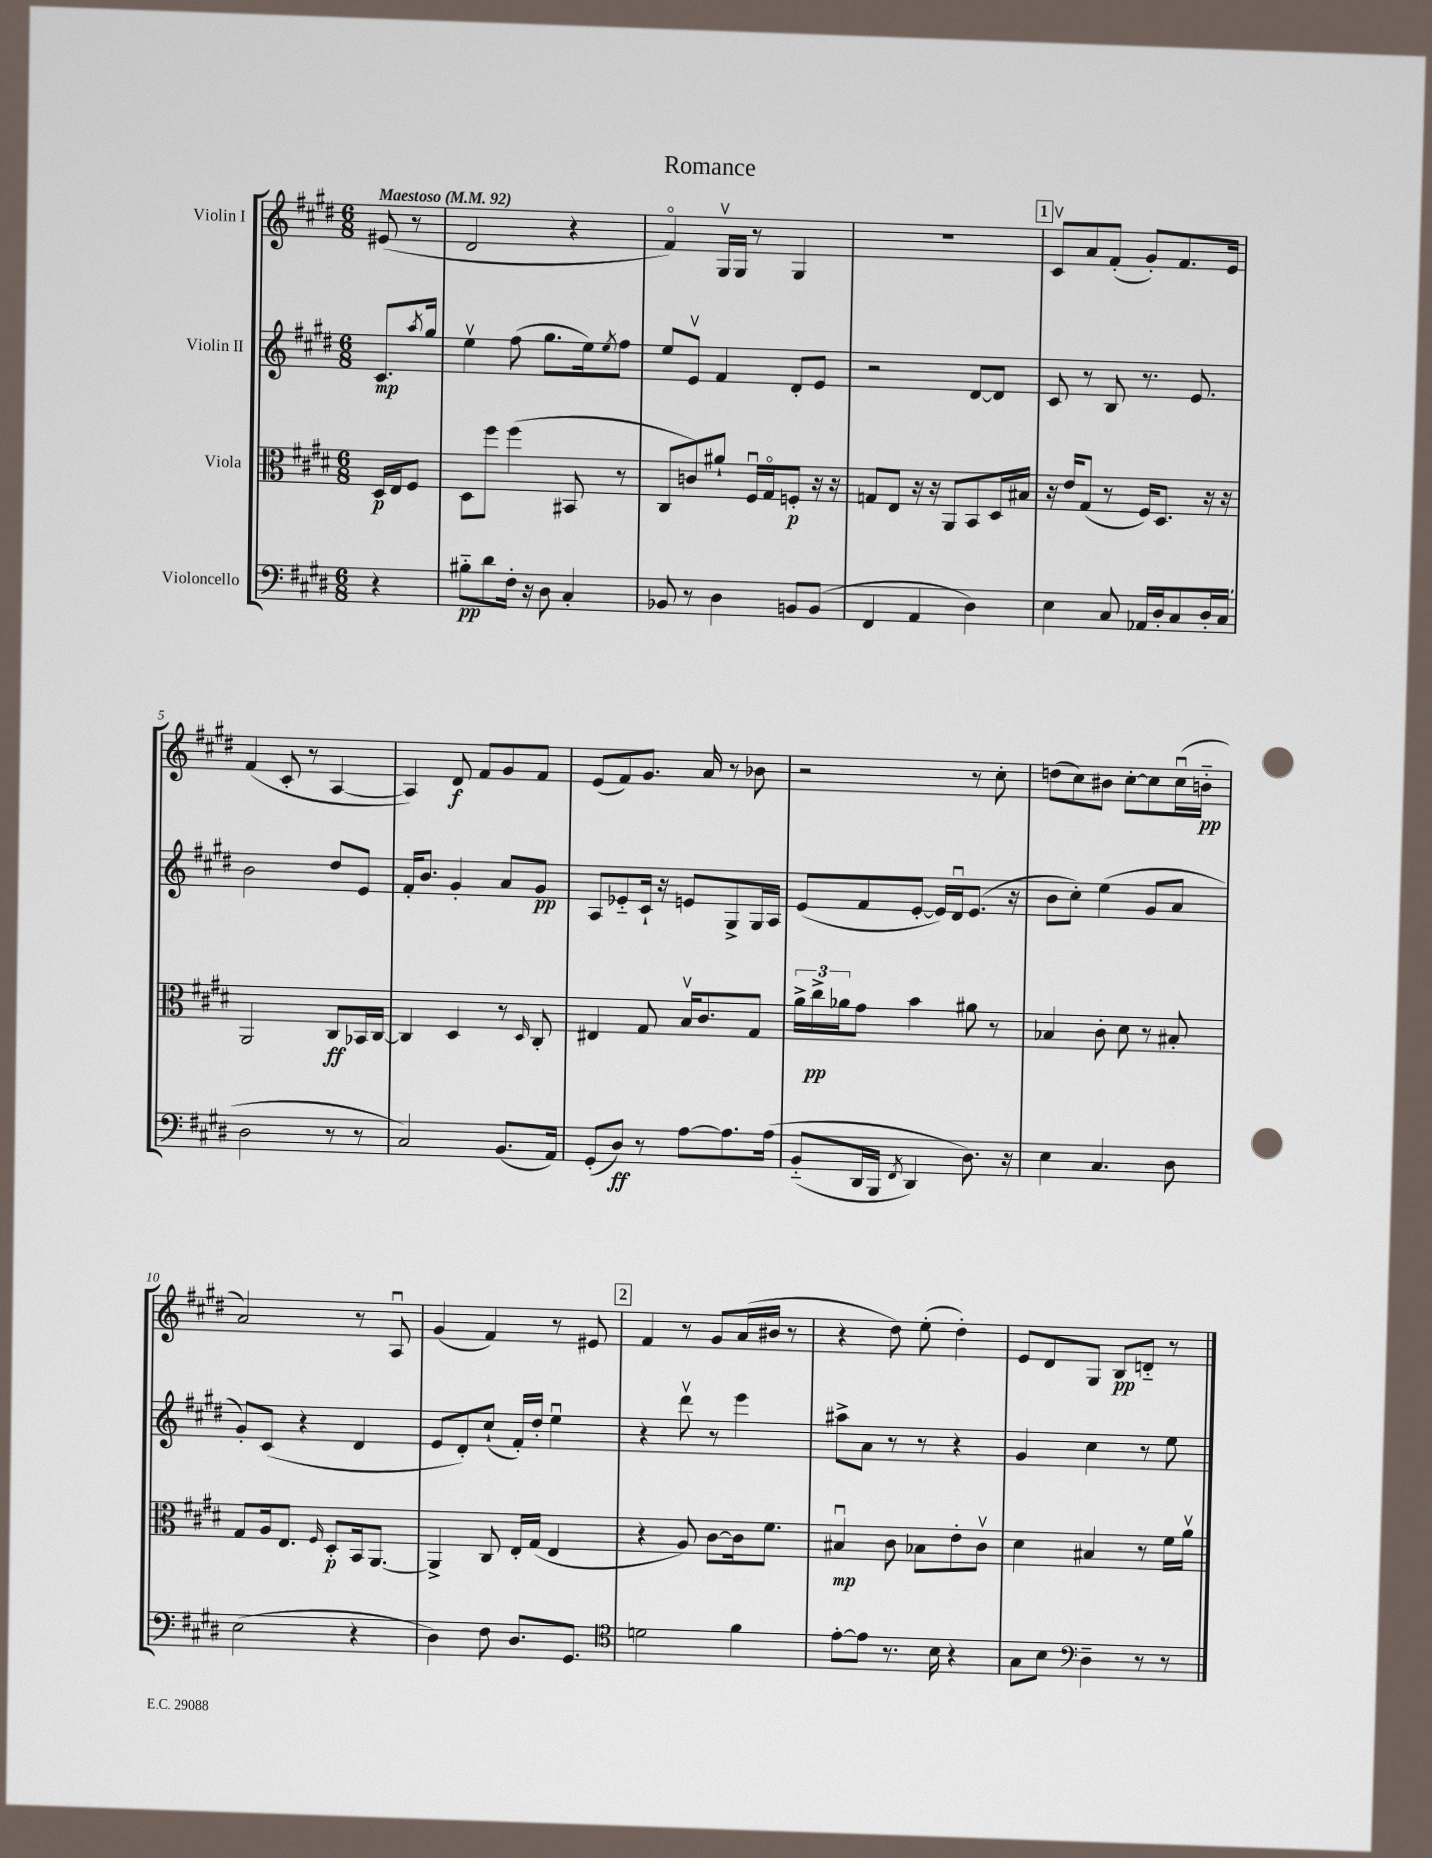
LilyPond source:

\header { title = "Romance" }
<<
\new StaffGroup <<
\new Staff = "s0" \with { instrumentName = "Violin I" } {
    \clef treble \key e \major \numericTimeSignature \time 6/8 \partial 4 \tempo "Maestoso" 4 = 92
    eis'8( r8 |
    dis'2 r4 |
    fis'4\flageolet) gis16\upbow gis16 r8 gis4 |
    R2. |
    \mark \markup { \box "1" } cis'8\upbow a'8 fis'8-.( gis'8-.) fis'8. e'16 |
    fis'4( cis'8-. r8 a4~ |
    a4) dis'8\f fis'8 gis'8 fis'8 |
    e'8( fis'8) gis'8. a'16 r8 bes'8 |
    r2 r8 cis''8-. |
    d''8( cis''8) bis'8 cis''8~-. cis''8 cis''16\downbow( b'16-_\pp |
    a'2) r8 a8\downbow |
    gis'4( fis'4) r8 eis'8 |
    \mark \markup { \box "2" } fis'4 r8 gis'8 a'16( bis'16 r8 |
    r4 dis''8) e''8-.( dis''4-.) |
    e'8 dis'8 gis8 b8\pp d'8-_ r8 \bar "|." |
}
\new Staff = "s1" \with { instrumentName = "Violin II" } {
    \clef treble \key e \major \numericTimeSignature \time 6/8 \partial 4
    cis'8.\mp \acciaccatura { a''8 } gis''16 |
    e''4\upbow fis''8( gis''8. e''16) \acciaccatura { e''8 } fis''8 |
    e''8 e'8\upbow fis'4 dis'8-. e'8 |
    r2 dis'8~ dis'8 |
    \mark \markup { \box "1" } cis'8 r8 b8 r8. e'8. |
    b'2 dis''8 e'8 |
    fis'16-. b'8. gis'4-. a'8 gis'8\pp |
    a8 ees'8-_ cis'16-! r16 e'8 gis8-> gis16 a16 |
    e'8( fis'8 e'8~-. e'16) dis'16\downbow e'8.( r16 |
    b'8 cis''8-.) e''4( gis'8 a'8 |
    gis'8-.) cis'8( r4 dis'4 |
    e'8 dis'8-.) cis''8-!( fis'16-.) dis''16-. e''4\downbow |
    \mark \markup { \box "2" } r4 dis'''8\upbow r8 e'''4 |
    ais''8-> a'8 r8 r8 r4 |
    gis'4 cis''4 r8 e''8 \bar "|." |
}
\new Staff = "s2" \with { instrumentName = "Viola" } {
    \clef alto \key e \major \numericTimeSignature \time 6/8 \partial 4
    dis16\p e16 fis8 |
    dis8 fis''8 fis''4( bis,8 r8 |
    cis8 c'8) ais'8-! fis16\downbow gis16\flageolet f8-.\p r16 r16 |
    g8 e8 r16 r16 a,8 b,8 dis16 bis16 |
    \mark \markup { \box "1" } r16 e'16 gis8( r8 fis16) dis8. r16 r16 |
    a,2 cis8\ff bes,16 cis16~ |
    cis4 dis4 r8 \grace { dis16 } cis8-. |
    eis4 gis8 b16\upbow cis'8. gis8 |
    \tuplet 3/2 { a'16-> cis''16->\pp aes'16 } gis'8 b'4 ais'8 r8 |
    bes4 cis'8-. dis'8 r8 bis8-. |
    gis8 a16 e8. \grace { fis16 } dis8-.\p b,16 a,8.~ |
    a,4-> cis8 e16-. gis16( e4 |
    \mark \markup { \box "2" } r4 a8) cis'8~ cis'16 fis'8. |
    bis4\downbow\mp cis'8 bes8 e'8-. cis'8\upbow |
    dis'4 bis4 r8 fis'16 a'16\upbow \bar "|." |
}
\new Staff = "s3" \with { instrumentName = "Violoncello" } {
    \clef bass \key e \major \numericTimeSignature \time 6/8 \partial 4
    r4 |
    bis8-_\pp dis'8 fis16-. r16 dis8 cis4-. |
    bes,8 r8 dis4 b,8 b,8( |
    fis,4 a,4 dis4) |
    \mark \markup { \box "1" } e4 cis8 aes,16 dis16-. cis8 dis16-. cis16( |
    dis2 r8 r8 |
    cis2) b,8.( a,16) |
    gis,8-.( dis8\ff) r8 a8~ a8. a16\( |
    b,8-_( dis,16 b,,16 \acciaccatura { fis,8 } dis,4) dis8.\) r16 |
    e4 cis4. dis8 |
    e2( r4 |
    dis4) fis8 dis8. gis,8. |
    \mark \markup { \box "2" } \clef tenor d'2 fis'4 |
    e'8~-. e'8 r8. b16 r4 |
    gis8 b8 \clef bass dis4-- r8 r8 \bar "|." |
}
>>
>>
